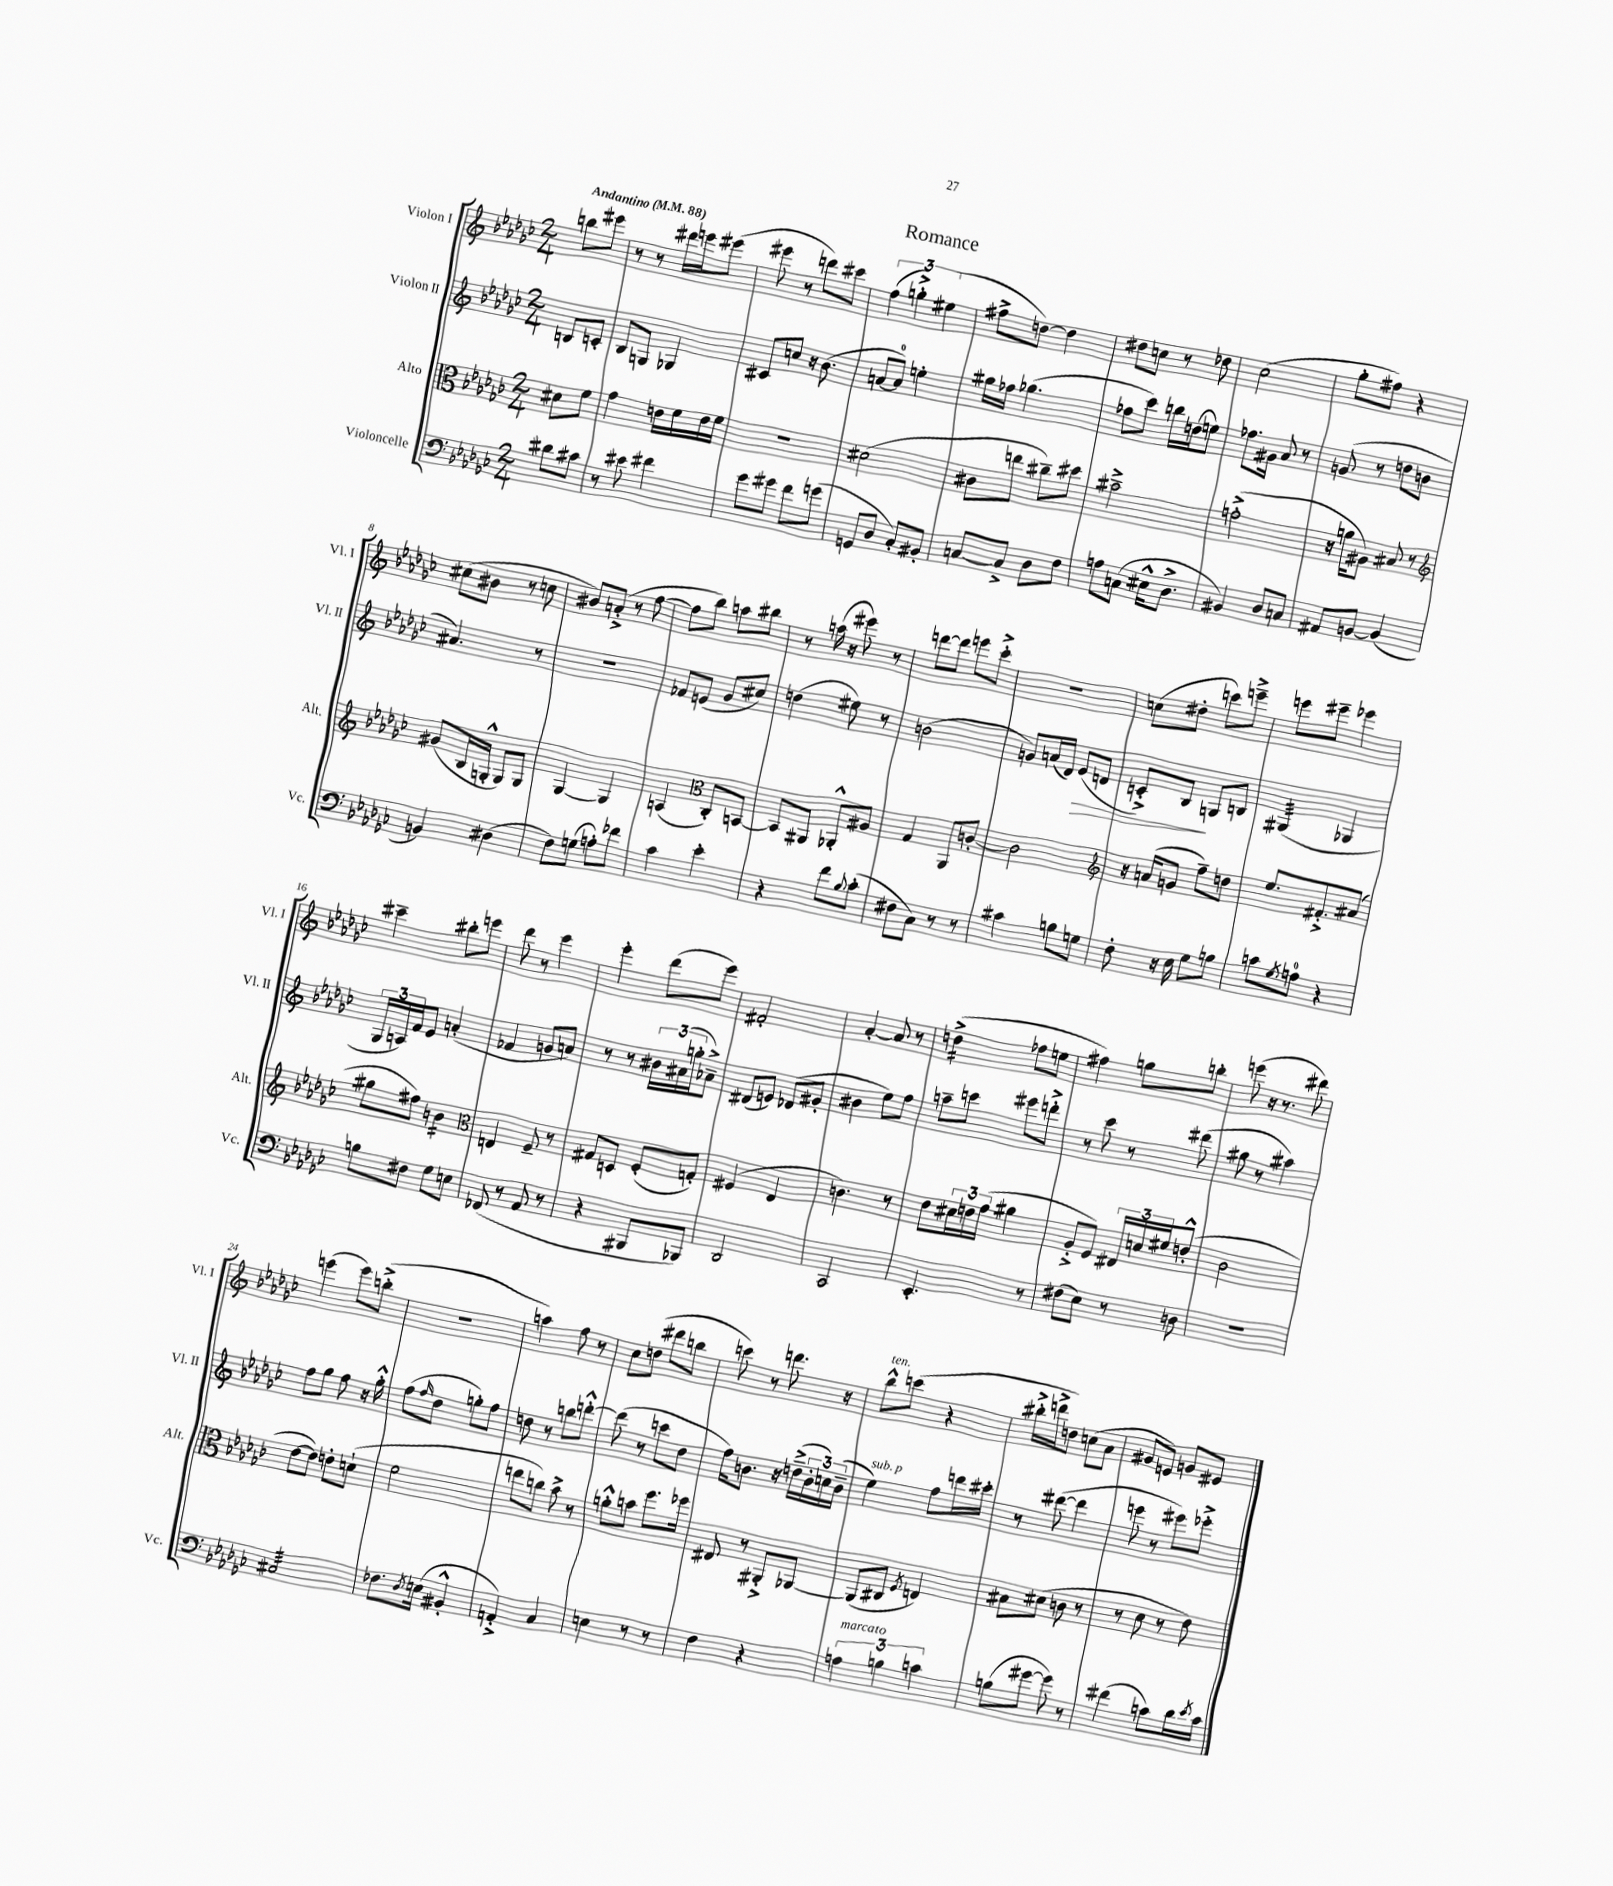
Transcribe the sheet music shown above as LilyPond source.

\header { title = "Romance" }
<<
\new StaffGroup <<
\new Staff = "s0" \with { instrumentName = "Violon I" shortInstrumentName = "Vl. I" } {
    \clef treble \key ges \major \numericTimeSignature \time 2/4 \partial 4 \tempo "Andantino" 4 = 88
    b''8 eis'''8 |
    r8 r8 dis'''16 e'''16 eis'''8( |
    eis'''8 r8 d'''8) cis'''8 |
    \tuplet 3/2 { f''4( g''4-.->) eis''4( } |
    fis''8-> d''8~) d''4 |
    dis''8 c''8 r8 des''8 |
    ces''2( |
    ges''8-. fis''8) r4 |
    cis''8( bis'8 r8 c''8 |
    bis'8) a'8-.->( r8 f''8~ |
    f''8 bes''8) a''8 bis''8 |
    r8 a''16( r16 eis'''8) r8 |
    d'''8~ d'''8 e'''8 ces'''8-.-> |
    r2 |
    c''8( dis''8-. c'''8) e'''8---> |
    e'''8 eis'''8-- ees'''4 |
    cis'''4-- bis''8-. e'''8 |
    des'''8 r8 ees'''4 |
    ees'''4-. des'''8( ees'''8) |
    fis'2-. |
    aes'4~-. aes'8 r8 |
    d''4:16->( fes''8 e''8 |
    fis''4) g''8 b''8-. |
    e'''8( r16 r8. dis'''8) |
    e'''4( e'''8) b''8-.->( |
    r2 |
    a''4) f''8 r8 |
    ces''8 d''8( dis'''8 b''8 |
    c'''8) r8 d'''8. r16 |
    bes''8-^^\markup { \italic "ten." } c'''8( r4 |
    bis''16-.-> d'''16-> d''8) c''8( aes'8 |
    gis'8 e'8) g'8 eis'8 \bar "|." |
}
\new Staff = "s1" \with { instrumentName = "Violon II" shortInstrumentName = "Vl. II" } {
    \clef treble \key ges \major \numericTimeSignature \time 2/4 \partial 4
    b8 c'8-. |
    bes8 g8 ges4 |
    cis'8 c''8 r16 bes'8.( |
    a'8~ a'8-0) e''4-. |
    gis''16 fes''16 ges''4.( |
    fes''8 ces'''8) b''16 d''16( e''8) |
    fes''8. gis'16 aes'8 r8 |
    g'8( r8 d''8 b'8 |
    ais'4.) r8 |
    r2 |
    fes'8 e'8( ges'8 cis''8) |
    d''4( eis''8) r8 |
    b'2( |
    g'8) a'16( des'16) ees'8\>( d'8 |
    c'8-.->) bes8\! g8 b8 |
    gis4:32( ges4 |
    \tuplet 3/2 { ges16 a16) f'16 } ees'8 a'4-.( |
    fes'4 g'8 a'8) |
    r8 r8 \tuplet 3/2 { bis'16 ais'16( g''16-. } aes'8--->) |
    dis'8( e'8) des'8( gis'8-. |
    bis'4 ees''8) f''8 |
    a''8-- c'''8 eis'''8 d'''8-.-> |
    r8 ces'''8 r8 dis'''8( |
    gis''8 r8 ais''4) |
    f''8 ges''8 f''8 r16 ges''16-.-^ |
    f''8( \grace { f''16 } des''8 g''8-.) f''8 |
    d''8 r8 b''8 d'''8~-.-^ |
    d'''8( r8 c'''8 des''8 |
    f''16) b'8. r16 d''16--->( \tuplet 3/2 { b'16-. c''16) b'16--( } |
    ees''4^\markup { \italic "sub. p" }) f''8 d'''16 cis'''16-. |
    r8 dis'''8~( dis'''4 |
    e'''8 r8 eis'''8) ees'''8-.-> \bar "|." |
}
\new Staff = "s2" \with { instrumentName = "Alto" shortInstrumentName = "Alt." } {
    \clef alto \key ges \major \numericTimeSignature \time 2/4 \partial 4
    dis'8 f'8 |
    ges'4 e'16 f'16 e'16 f'16 |
    R2 |
    dis'2( |
    cis'8 e''8 cis''8--) dis''8 |
    bis'2---> |
    g'2-.->( |
    r16 a'16 ais8) bis8 r8 |
    \clef treble gis'8( bes16 g16-.-^ g8) g8 |
    ges4~ ges4 |
    a4( \clef alto ces8-.) b,8~ |
    b,8 ais,8 aes,8-.-^ ais8 |
    ges4 aes,8 c'8~-. |
    c'2 |
    \clef treble r16 a'16( g'8 f''8--) d''8 |
    ees''8. fis'8.-.-> ais'8( |
    gis''8 fis''8) b'4:16 |
    \clef alto e4 f8-- r8 |
    gis8 d8 f8-.( g8-.) |
    fis4( ees4 |
    c'4.) r8 |
    ees'8 \tuplet 3/2 { dis'16 e'16 ges'16( } ais'4 |
    aes8-.-> f8) \tuplet 3/2 { eis16 d'16 fis'16 } e'8-.-^( |
    ces'2 |
    ees'8~ ees'8) e'8-. d'8-!( |
    f'2 |
    e''8 c''8) bes'8-> r8 |
    a'8-.-^ b'8 f''8. fes''16 |
    eis8 r8 ais,8-.-> aes,8~ |
    aes,8( cis8 \acciaccatura { f8 } e4) |
    bis8 dis'8( c'8 r8 |
    r8 des'8 r8 ees'8) \bar "|." |
}
\new Staff = "s3" \with { instrumentName = "Violoncelle" shortInstrumentName = "Vc." } {
    \clef bass \key ges \major \numericTimeSignature \time 2/4 \partial 4
    dis'8 cis'8 |
    r8 eis'8 fis'4 |
    ges'8 gis'8 f'8 g'8( |
    g,8 des8 ces8-.) bis,8-. |
    c8~ c8-> des8 f8 |
    a8 c8( eis16-^ des8.-> |
    bis,4) des8 c8 |
    ais,8 b,8~ b,4( |
    b,4) dis4( |
    f8) g8( a8-.) fes'8 |
    ces'4 ees'4-. |
    r4 f'8 \appoggiatura { bes8 } ces'8-.( |
    fis8 ces8) r8 r8 |
    cis'4 b8 g8 |
    f8-. r16 ees16 ges8 b8 |
    c'8 \acciaccatura { ges8 } a8-0 r4 |
    b8 fis8 ges8 e8 |
    fes,8( r8 aes,8 r8 |
    r4 bis,,8 bes,,8) |
    des,2 |
    ces,2 |
    ees,4.-. r8 |
    fis8( ees8) r8 d8 |
    r2 |
    cis2:32 |
    fes8. \acciaccatura { des8 } e16( bis,4-.-^ |
    a,4-.->) ces4 |
    e4 r8 r8 |
    f4 r4 |
    \tuplet 3/2 { a4^\markup { \italic "marcato" } b4 c'4 } |
    b8( gis'8~ gis'8) r8 |
    fis'4( c'8) des'16 \acciaccatura { ees'8 } c'16 \bar "|." |
}
>>
>>
